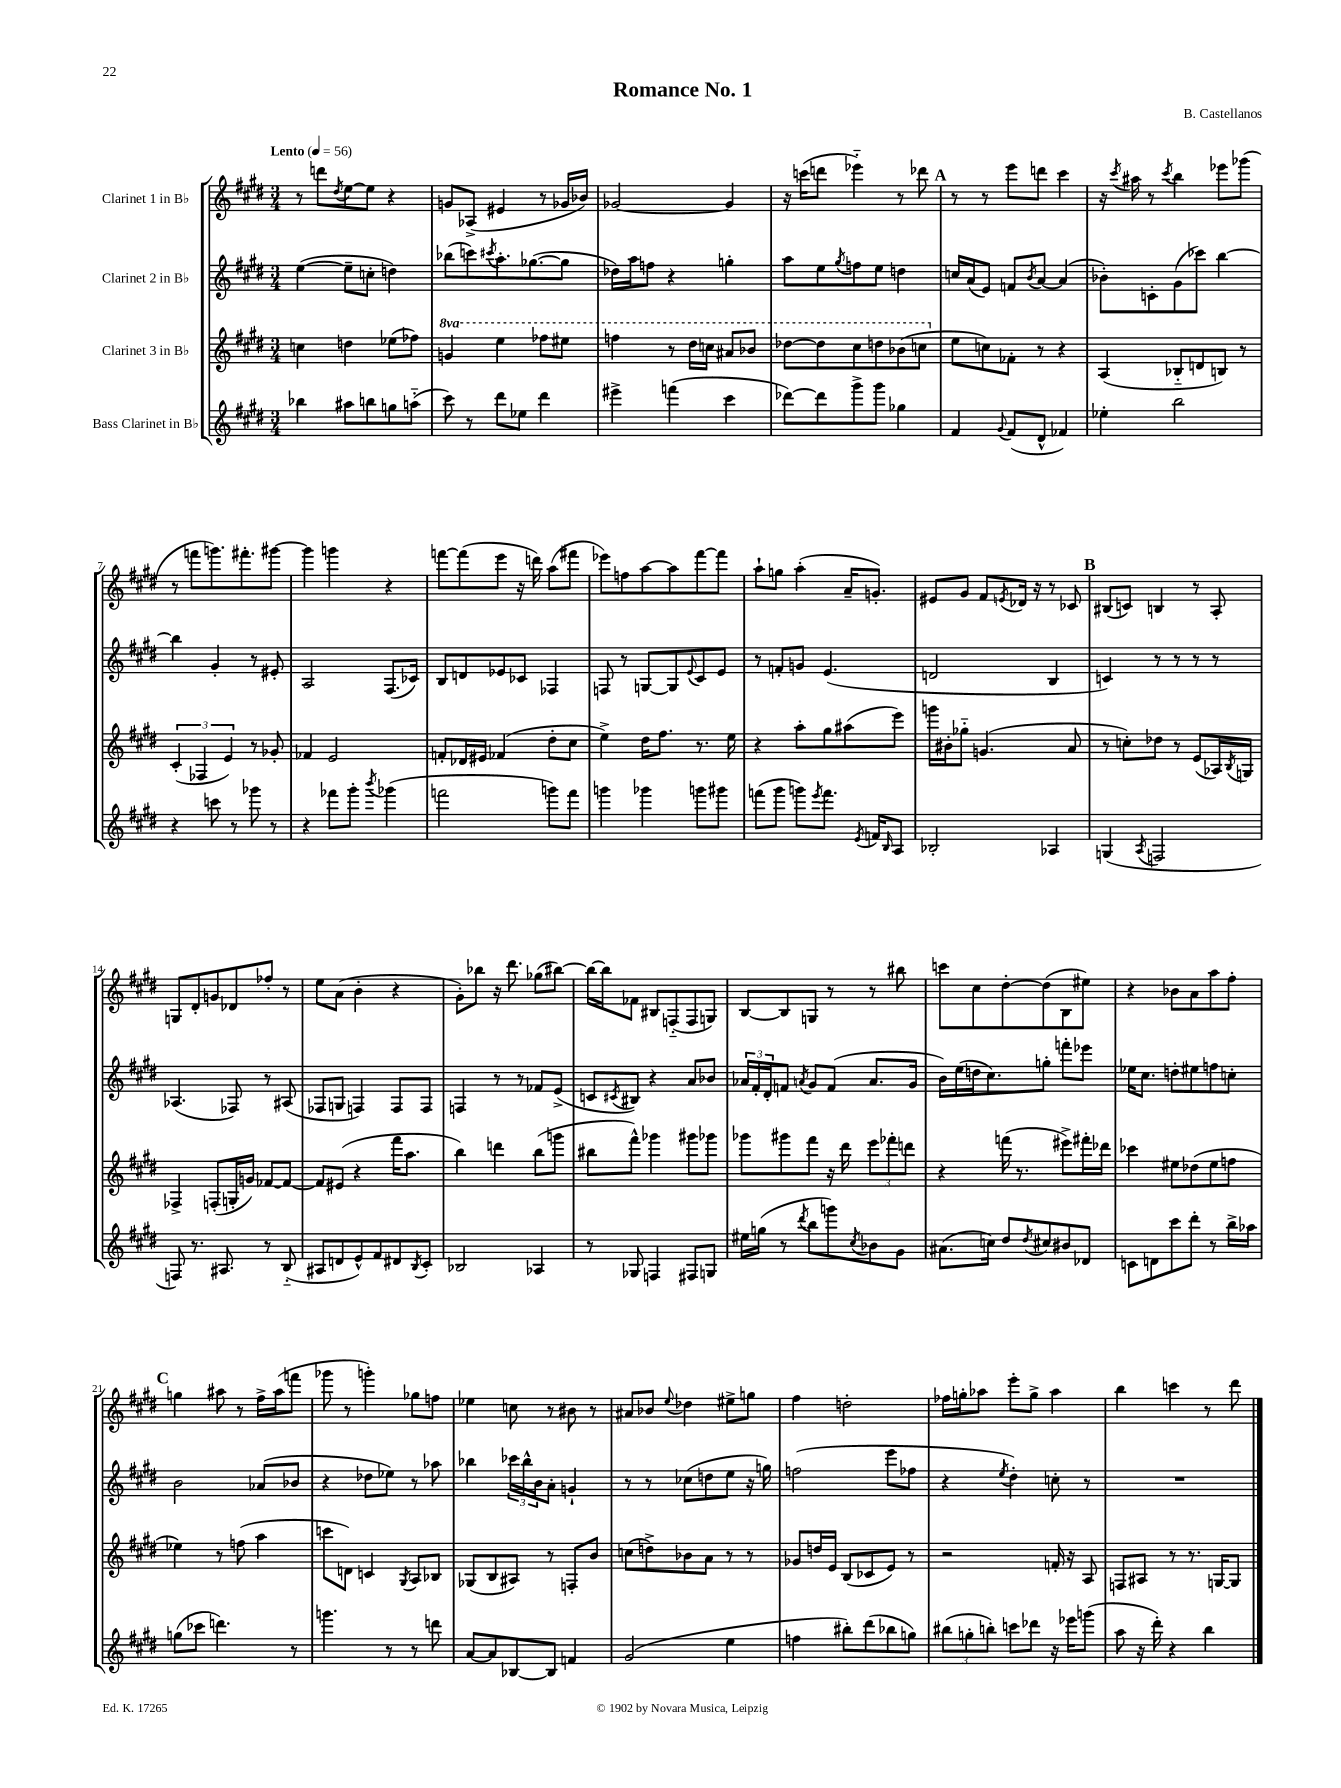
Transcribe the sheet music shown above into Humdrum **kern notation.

**kern	**kern	**kern	**kern
*part4	*part3	*part2	*part1
*staff4	*staff3	*staff2	*staff1
*I"Bass Clarinet in B♭	*I"Clarinet 3 in B♭	*I"Clarinet 2 in B♭	*I"Clarinet 1 in B♭
*clefG2	*clefG2	*clefG2	*clefG2
*k[f#c#g#d#]	*k[f#c#g#d#]	*k[f#c#g#d#]	*k[f#c#g#d#]
*M3/4	*M3/4	*M3/4	*M3/4
*MM56	*MM56	*MM56	*MM56
=1	=1	=1	=1
!	!	!	!LO:TX:a:B:t=Lento
4bb-X\	4ccn\	([4ee\	8r
.	.	.	8dddn\L
.	.	.	8qdd#/
8aa#X\L	4ddn\	8ee~\L]	[8ee\
8bbn\	.	8ccn'\J	8ee\J]
8ggn\	(8ee-X\L	4ddn\)	4r
(8aan\J	8ff-X\J)	.	.
=2	=2	=2	=2
*	*8va	*	*
8ccc#\)	4ggn/	(8bb-X\L	8gn/L
8r	.	8cccn\)	(8A-X^/J
.	.	8qccc#X/	.
8ddd#\L	4eee\	8.aa'\	4e#X/
8ee-X\J	.	.	.
.	.	([8.gg-X\	.
4ddd#\	8fff-X\L	.	8r
.	8eee#X\J	8gg-\J]	16g-X/LL
.	.	.	16b-X/JJ)
=3	=3	=3	=3
4eee#X^\	4fffn\	16dd-X\LL)	[2g-X/
.	.	16aa\J	.
.	.	8ffn\J	.
(4fffn\	8r	4r	.
.	16ddd#\LL	.	.
.	16cccn\JJ	.	.
4ccc#\	8aa#X/L	4ggn'\	4g-/]
.	8bb-X/J	.	.
=4	=4	=4	=4
[8ddd-X\L)	[8ddd-X\L	8aa\L	16r
.	.	.	(16cccn\KL
8ddd-\]	8ddd-\]	8ee\	8dddn\J
.	.	8qgg#/	.
8ggg#^\	8ccc#\	8ffn\	4eee-X\)
8ggg#\J	8dddn\	8ee\J	.
4gg-X\	(8bb-X\	4ddn\	8r
.	8cccn\J	.	8ddd-X\
!!LO:REH:place=s1:t=A
=5	=5	=5	=5
*	*X8va	*	*
4f#/	8ee\L	16ccn/LL	8r
.	.	(16a/J	.
.	8ccn\)	8e/J)	8r
8qqg#/	.	.	.
(8f#/L	8f-X'\J	8fn/L	8eee\L
.	.	8qb/	.
8d#^^/J	8r	[8a/J	8dddn\J
4f-X/)	4r	(4a/]	4ccc#\
=6	=6	=6	=6
4ee-X'\	(4A/	8b-X'\L)	16r
.	.	.	8qccc#/
.	.	.	16aa#X\
.	.	8cn'\	8r
.	.	.	8qccc#/
2bb\	8B-X/L	(8g#\	4bb\
.	8dn/	8ccc-X\J)	.
.	8Bn/J)	[4bb\	8eee-X\L
.	8r	.	(8ggg-X\J
!!LO:LB:g=z
=7	=7	=7	=7
4r	(6c#'/	4bb\]	8r
.	.	.	8fffn\L
.	6F-X/	.	.
8cccn\	.	4g#'/	8.gggn\)
.	6e/)	.	.
8r	.	.	.
.	.	.	8.fff#X'\
8ggg-X\	8r	8r	.
8r	8g-X'/	8e#X'/	[8ggg#X\J
=8	=8	=8	=8
4r	4f-X/	2A/	4ggg#\]
8fff-X\L	2e/	.	4gggn\
8ggg#'\J	.	.	.
8qbbb/	.	.	.
(4ggg-X\	.	(8.F#/L	4r
.	.	16c-X/Jk)	.
=9	=9	=9	=9
2fffn\	8fn'/L	8B/L	[8fffn\L
.	16d-X/L	8dn/	(8fff\]
.	16e#X/JJ	.	.
.	(4f-X/	8e-X/	8eee\J
.	.	8c-X/J	16r
.	.	.	16dddn\)
8gggn\L)	8dd#'\L	4F-X/	(8aa\L
8fff\J	8cc#\J	.	8fff#X\J
=10	=10	=10	=10
4gggn\	4ee^\)	8Fn/	8eee-X\L)
.	.	8r	8ffn\
4ggg-X\	16dd#\KL	[8Gn/L	[8aa\
.	8.ff#\J	.	.
.	.	8G/]	8aa\]
.	.	8qqe/	.
8gggn\L	8.r	8c#/	[8fff#\
8ggg#X\J	.	8e/J	8fff#\J]
.	16ee\	.	.
=11	=11	=11	=11
(8fffn\L	4r	8r	8aa`\L
8ggg#\J	.	8fn'/L	8ggn\J
8gggn\L)	8aa'\L	8gn/J	(4aa'\
8qeee/	.	.	.
8.fff\J	8gg#\	(4.e/	.
.	(8aa#X\	.	16a~/KL
8qe/	.	.	.
16fn/KL	.	.	8.gn'/J)
16qqB/	.	.	.
8A/J	8eee\J)	.	.
=12	=12	=12	=12
2B-X'/	16gggn\LL	2dn/	8e#X/L
.	16b#X'\J	.	.
.	8gg-X\J	.	8g#/J
.	(4.gn/	.	8f#/L
.	.	.	8qen/
.	.	.	16d-X/Jk
.	.	.	16r
4A-X/	.	4B/	8r
.	8a/	.	8c-X/
!!LO:REH:place=s1:t=B
=13	=13	=13	=13
(4Gn/	8r	4cn/)	(8B#X/L
.	8ccn'\L)	.	8cn/J)
8qA/	.	.	.
2Fn/	8dd-X\J	8r	4Bn/
.	8r	8r	.
.	(8e/L	8r	8r
.	16A-X/L)	8r	8A'/
.	8qB/	.	.
.	16Gn/JJ	.	.
!!LO:LB:g=z
=14	=14	=14	=14
8Fn/)	4F-X^/	(4.A-X/	8Gn/L
8.r	.	.	8d#'/
.	(8Fn'/L	.	8gn/
8.A#X/	.	.	.
.	16Gn'/L	8F-X/)	8d-X/
.	16gn/JJ)	.	.
8r	[8f-X/L	8r	8ff-X'/J
(8B/	8f-/J_	(8A#X/	8r
=15	=15	=15	=15
8A#X/L	8f-/L]	8F-X/L	8ee\L
8dn/	(8e#X/J	8Gn/J	(8a\J
8e^^/)	4r	4Fn/)	4b'\
8f#/	.	.	.
8d#X/	16fff#\KL	8F/L	4r
.	8.aa\J	.	.
8qB/	.	.	.
8c#'/J	.	8F/J	.
=16	=16	=16	=16
2B-X/	4bb\)	4Fn/	8g#'\L)
.	.	.	8bb-X\J
.	4dddn\	8r	16r
.	.	.	8.ddd#\
.	.	8r	.
4A-X/	(8bb\L	8f-X/L	(8gg-X\L
.	8gggn\J	(8e^/J	[8bb#X\J)
=17	=17	=17	=17
8r	8bb#X\L	8cn/L	16bb#\LL_
.	.	.	16bb#\J]
.	.	8qc#X/	.
8G-X/	8fff#^^\J)	8B#X/J)	8f-X\J
4Fn/	4ggg-X\	4r	8B#X/L
.	.	.	(8Fn/
8F#X/L	8ggg#X\L	8a/L	8F/
8Gn/J	8ggg-X\J	8b-X/J	8Gn/J)
=18	=18	=18	=18
16ee#X\LL	8ggg-X\L	24a-X/LL	[8B/L
.	.	24f#'/	.
(16ggn\JJ	.	.	.
.	.	24d#'/J	.
8r	8ggg#X\	8fn/J	8B/]
8qddd#/	.	8qan/	.
8bb\L	8fff#\J	8g#/L	8Gn/J
8gggn\)	16r	(8f/J	8r
.	16ddd#\	.	.
8qcc#/	.	.	.
8b-X\	12eee\L	8.a/L	8r
.	12fff-X'\	.	.
8g#\J	.	.	8bb#X\
.	12dddn\J	.	.
.	.	16g#/Jk	.
=19	=19	=19	=19
(8.a#X\L	4r	16b\LL)	8cccn\L
.	.	(16ee\	.
.	.	16ddn\J	8cc#\
16ccn\Jk)	.	8.cc#\)	.
8dd#/L	(16fffn\	.	[8dd#'\
.	8.r	.	.
8qdd#/	.	.	.
8cc#X/	.	8ggn'\J	(8dd#\]
8b#X/	8eee#X^\L)	8fffn'\L	8B\
8d-X/J	16fff#X'\L	8eee-X\J	8ee#X\J)
.	16ddd-X\JJ	.	.
=20	=20	=20	=20
8cn\L	4ccc-X\	16ee-X\KL	4r
.	.	8.cc#\J	.
8dn\	.	.	.
8ccc#\	8ee#X\L	8ddn'\L	8b-X\L
8ddd#'\J	(8dd-X\	8ee#X\	8a\
8r	8ee#\	8ffn\	8aa\
16bb^\LL	8ffn\J	8ccn'\J	8ff#'\J
16aa-X\JJ	.	.	.
!!LO:LB:g=z
!!LO:REH:place=s1:t=C
=21	=21	=21	=21
(8ggn\L	4ee-X\)	2b\	4ggn\
8ccc-X\J	.	.	.
4.dddn\)	8r	.	8aa#X\
.	(8ffn\	.	8r
.	4aa\	(8a-X/L	16ff#^\LL
.	.	.	(16aa#\J
8r	.	8b-X/J	8fffn\J
=22	=22	=22	=22
4.gggn\	8cccn\L	4r	8ggg-X\
.	8dn\J)	.	8r
.	4cn/	8dd-X\L	4gggn'\)
8r	.	8ee-X\J)	.
.	8qG#/	.	.
8r	8A/L	8r	8gg-X\L
8dddn\	8B-X/J	8aa-X\	8ffn\J
=23	=23	=23	=23
[8a/L	(8G-X/L	4bb-X\	4ee-X\
8a/]	8B/	.	.
[8B-X/	8A#X/J)	24ccc-X\LL	8ccn\
.	.	24bb-^^\	.
.	.	24b\J	.
8B-/J]	8r	8a'\J	8r
4fn/	8Fn'/L	4gn`/	8b#X\
.	8b/J	.	8r
=24	=24	=24	=24
(2g#/	(8ccn\L	8r	8a#X/L
.	8ddn^\)	8r	8b-X/J
.	.	.	8qqee/
.	8b-X\	(8cc-X\L	4dd-X\
.	8a\J	8ddn\	.
4ee\	8r	8ee\J	8ee#X^\L
.	8r	16r	8ggn\J
.	.	16ggn\)	.
=25	=25	=25	=25
4ffn\	8g-X/L	(2ffn\	4ff#\
.	16ddn/L	.	.
.	16e/JJ	.	.
8bb#X'\L)	(8B/L	.	2ddn'\
(8ddd#\	8c-X/	.	.
8bb-X\	8e/J)	8eee\L	.
8ggn\J)	8r	8ff-X\J	.
=26	=26	=26	=26
(12bb#X\L	2r	4r	16ff-X\LL
.	.	.	16ggn'\J
12ggn'\	.	.	.
.	.	.	8aa-X\J
12bbn'\J)	.	.	.
.	.	8qee/	.
8cccn\L	.	4dd#'\)	8eee'\L
8ddd-X\J	.	.	8gg^\J
16r	16fn'/	8ccn'\	4aa-\
16eee-X\KL	16r	.	.
(8gggn\J	8A/	8r	.
=27	=27	=27	=27
8aa\	8Fn/L	2.r	4bb\
16r	8A#X/J	.	.
16ddd#'\)	.	.	.
4r	8r	.	4cccn\
.	8.r	.	.
4bb\	.	.	8r
.	[16Gn/KL	.	.
.	8G/J]	.	8ddd#\
==	==	==	==
*-	*-	*-	*-
